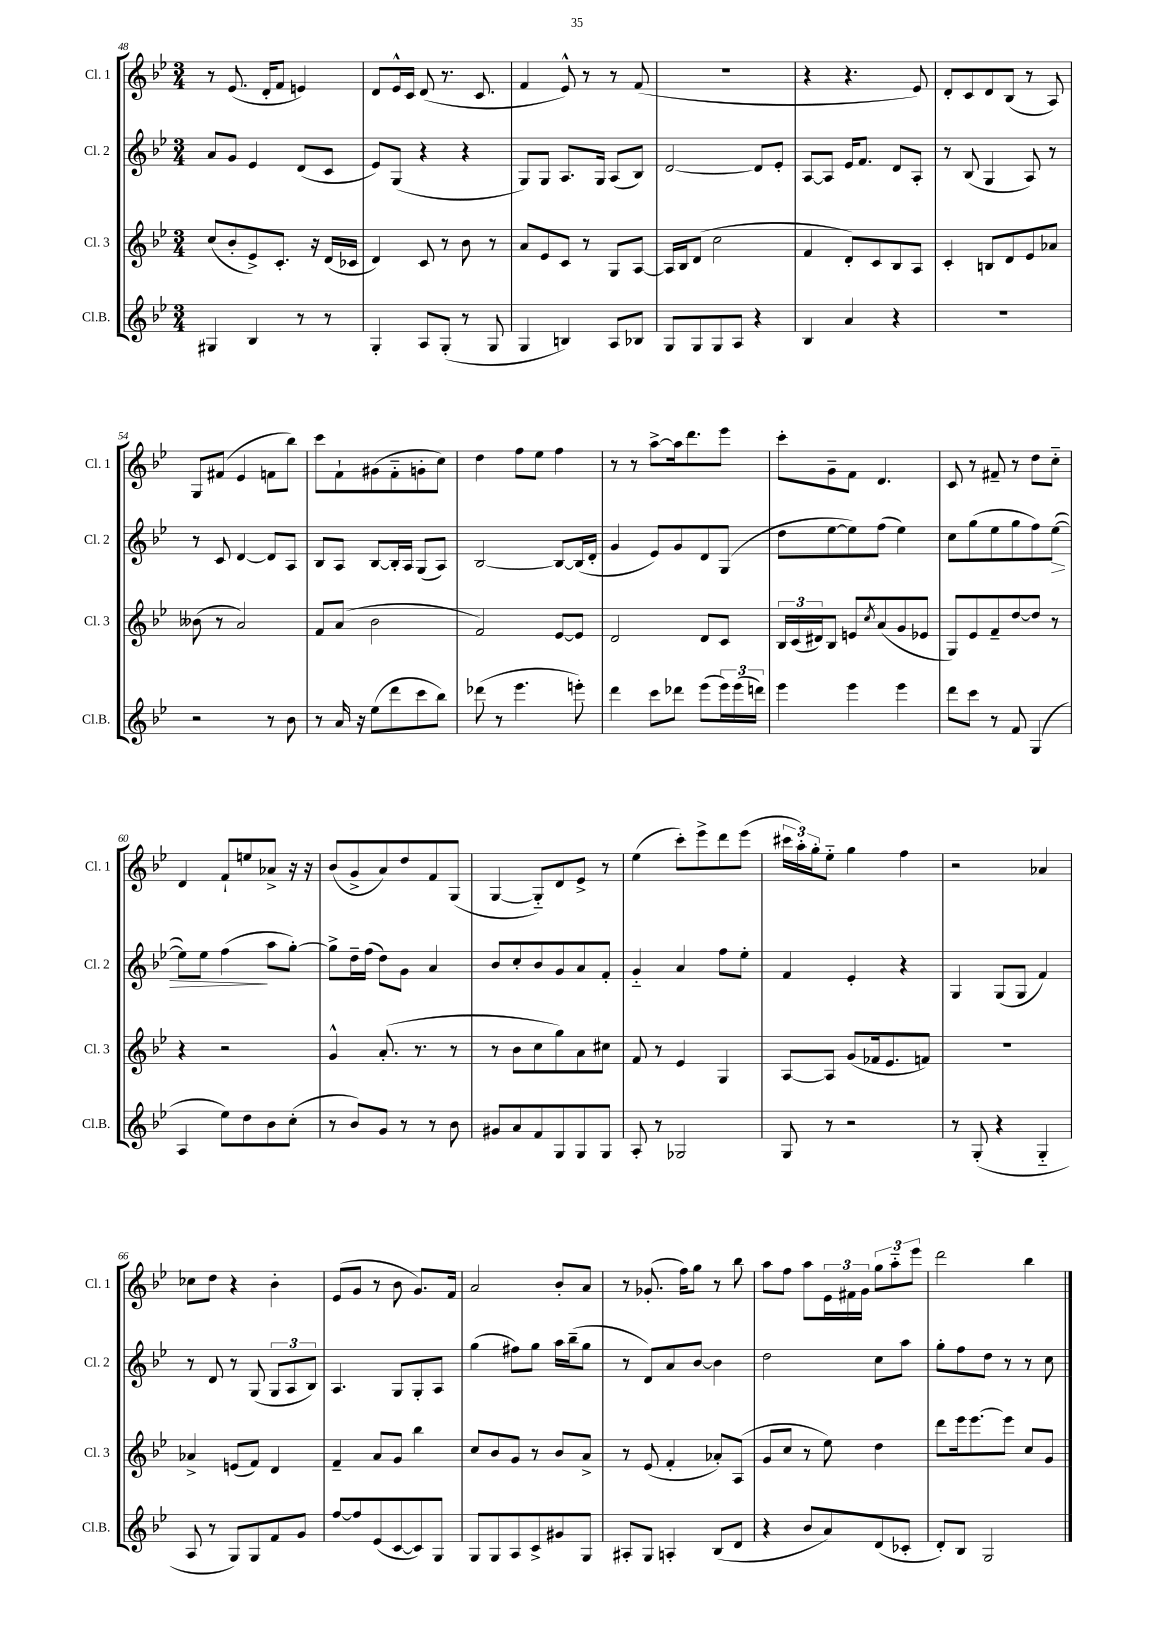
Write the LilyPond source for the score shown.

<<
\new StaffGroup <<
\new Staff = "s0" \with { instrumentName = "Cl. 1" shortInstrumentName = "Cl. 1" } {
    \clef treble \key bes \major \numericTimeSignature \time 3/4
    r8 ees'8.( d'16-. f'8 e'4) |
    d'8 ees'16-^ c'16 d'8( r8. c'8. |
    f'4 ees'8-^) r8 r8 f'8( |
    R2. |
    r4 r4. ees'8) |
    d'8-. c'8 d'8 bes8( r8 a8) |
    g8 fis'8( ees'4 f'8 bes''8) |
    c'''8 f'8-! gis'8( f'8-_ g'8-. c''8) |
    d''4 f''8 ees''8 f''4 |
    r8 r8 a''8~-> a''16 d'''8. ees'''8 |
    c'''8-. g'8-- f'8 d'4. |
    c'8 r8 fis'8-- r8 d''8 c''8-_ |
    d'4 f'8-! e''8 aes'8-> r16 r16 |
    bes'8( g'8-> a'8) d''8 f'8 g8( |
    g4~ g8-_) d'8 ees'8-> r8 |
    ees''4( c'''8-.) ees'''8-> d'''8 ees'''8( |
    \tuplet 3/2 { cis'''16 a''16-.) g''16-. } ees''8-_ g''4 f''4 |
    r2 aes'4 |
    ces''8 d''8 r4 bes'4-. |
    ees'8( g'8 r8 bes'8 g'8.) f'16 |
    a'2 bes'8-. a'8 |
    r8 ges'8.-.( f''16) g''8 r8 bes''8 |
    a''8 f''8 a''8 \tuplet 3/2 { ees'16 fis'16 g'16 } \tuplet 3/2 { g''8 a''8-_ ees'''8 } |
    d'''2 bes''4 \bar "|." |
}
\new Staff = "s1" \with { instrumentName = "Cl. 2" shortInstrumentName = "Cl. 2" } {
    \clef treble \key bes \major \numericTimeSignature \time 3/4
    a'8 g'8 ees'4 d'8( c'8 |
    ees'8) g8( r4 r4 |
    g8) g8 a8. g16 a8( bes8) |
    d'2~ d'8 ees'8-. |
    a8~ a8 ees'16 f'8. d'8 a8-. |
    r8 bes8( g4 a8) r8 |
    r8 c'8 d'4~ d'8 a8 |
    bes8 a8 bes8~ bes16-. a16 g8( a8) |
    bes2~ bes8~ bes16( d'16-. |
    g'4 ees'8) g'8 d'8 g8( |
    d''8 ees''8~ ees''8) f''8( ees''4) |
    c''8 g''8( ees''8 g''8 f''8) ees''8~\>( |
    ees''8) ees''8 f''4\!( a''8 g''8~-.) |
    g''8-> d''16-- f''16( d''8) g'8 a'4 |
    bes'8 c''8-. bes'8 g'8 a'8 f'8-. |
    g'4-_ a'4 f''8 ees''8-. |
    f'4 ees'4-. r4 |
    g4 g8( g8 f'4) |
    r8 d'8 r8 g8( \tuplet 3/2 { g8 a8 bes8) } |
    a4. g8 g8-. a8 |
    g''4( fis''8) g''8 a''16 bes''16--( g''8 |
    r8 d'8) a'8 bes'8~ bes'4 |
    d''2 c''8 a''8 |
    g''8-. f''8 d''8 r8 r8 c''8 \bar "|." |
}
\new Staff = "s2" \with { instrumentName = "Cl. 3" shortInstrumentName = "Cl. 3" } {
    \clef treble \key bes \major \numericTimeSignature \time 3/4
    c''8( bes'8-. ees'8->) c'8.-. r16 d'16( ces'16 |
    d'4) c'8 r8 bes'8 r8 |
    a'8 ees'8 c'8 r8 g8 a8~ |
    a16 bes16 d'8( c''2 |
    f'4 d'8-.) c'8 bes8 a8 |
    c'4-. b8 d'8 ees'8 aes'8 |
    beses'8( r8 a'2) |
    f'8 a'8( bes'2 |
    f'2) ees'8~ ees'8 |
    d'2 d'8 c'8 |
    \tuplet 3/2 { bes16 c'16( dis'16) } bes8 e'8 \acciaccatura { c''8 } a'8( g'8 ees'8 |
    g8) ees'8 f'8-- d''8~ d''8 r8 |
    r4 r2 |
    g'4-^ a'8.-.( r8. r8 |
    r8 bes'8 c''8 g''8) a'8 cis''8 |
    f'8 r8 ees'4 g4 |
    a8~ a8 g'8( fes'16 ees'8. f'8) |
    R2. |
    aes'4-> e'8( f'8) d'4 |
    f'4-- a'8 g'8 bes''4 |
    c''8 bes'8 g'8 r8 bes'8 a'8-> |
    r8 ees'8( f'4-. aes'8-.) a8( |
    g'8 c''8 r8 ees''8) d''4 |
    d'''8 ees'''16 ees'''8.~ ees'''8 c''8 g'8 \bar "|." |
}
\new Staff = "s3" \with { instrumentName = "Cl.B." shortInstrumentName = "Cl.B." } {
    \clef treble \key bes \major \numericTimeSignature \time 3/4
    gis4 bes4 r8 r8 |
    g4-. a8 g8-.( r8 g8 |
    g4 b4) a8 bes8 |
    g8 g8 g8 a8 r4 |
    bes4 a'4 r4 |
    R2. |
    r2 r8 bes'8 |
    r8 a'16 r16 ees''8( d'''8 c'''8 bes''8) |
    des'''8( r8 ees'''4. e'''8-.) |
    d'''4 c'''8 des'''8 ees'''8( \tuplet 3/2 { ees'''16) ees'''16( d'''16) } |
    ees'''4 ees'''4 ees'''4 |
    d'''8 c'''8 r8 f'8 g4( |
    a4 ees''8) d''8 bes'8 c''8-.( |
    r8 bes'8) g'8 r8 r8 bes'8 |
    gis'8 a'8 f'8 g8 g8 g8 |
    a8-. r8 ges2 |
    g8 r8 r2 |
    r8 g8-.( r4 g4-_ |
    a8 r8 g8) g8 f'8 g'8 |
    f''8~ f''8 ees'8( c'8~ c'8) g8 |
    g8 g8 a8 c'8-> gis'8 g8 |
    ais8-. g8 a4-. bes8( d'8 |
    r4 bes'8 a'8) d'8( ces'8-. |
    d'8-.) bes8 g2 \bar "|." |
}
>>
>>
\layout { \context { \Score currentBarNumber = #48 } }
